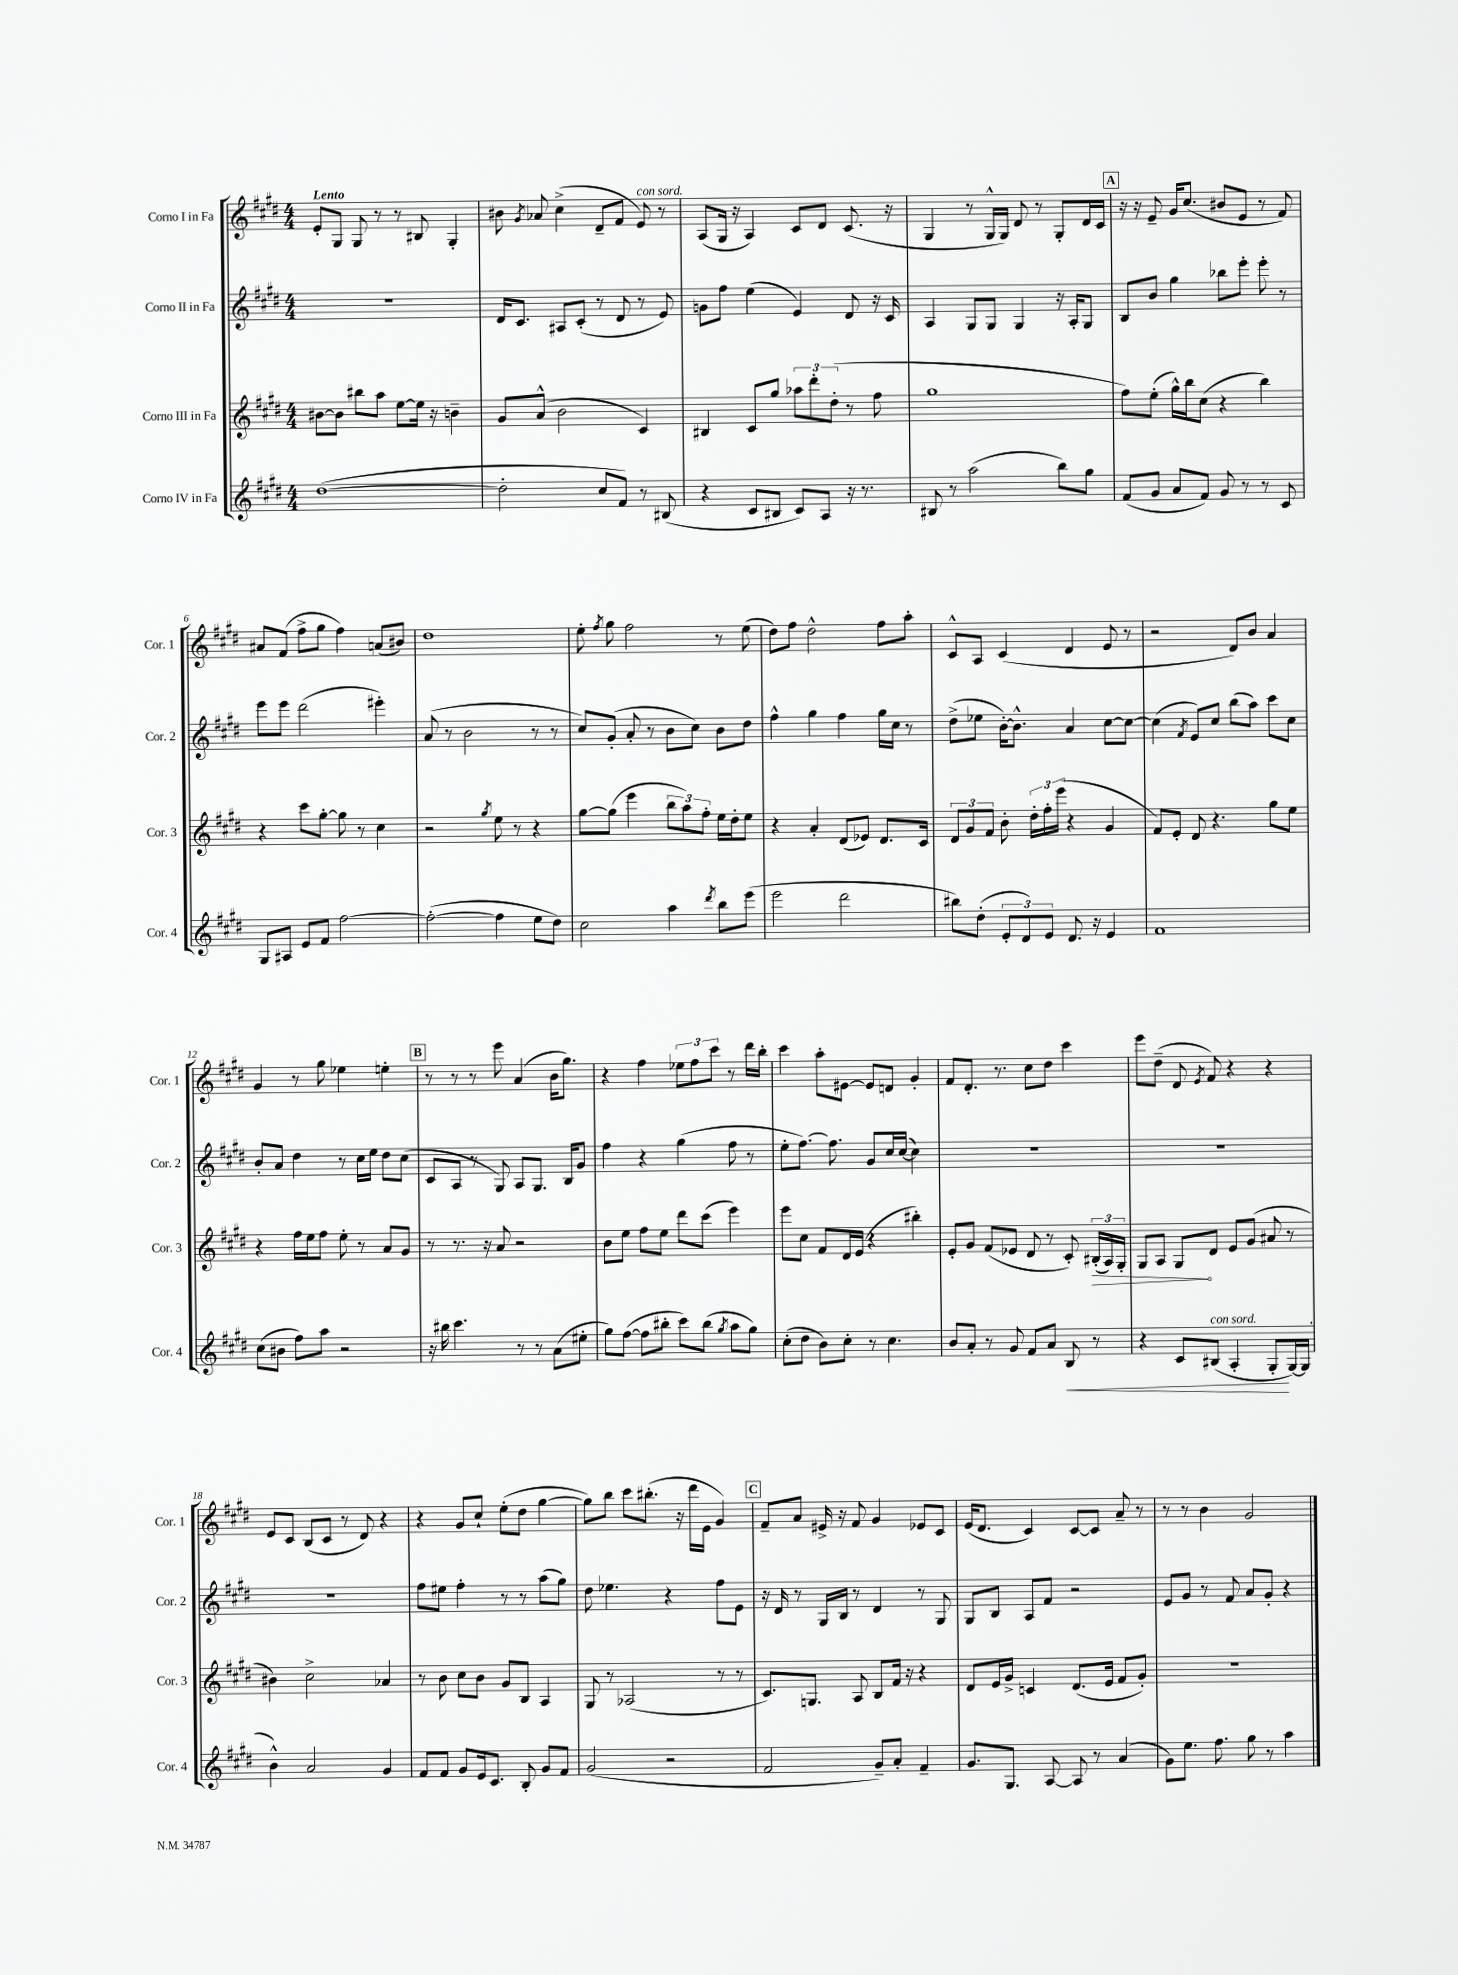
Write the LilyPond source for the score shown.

<<
\new StaffGroup <<
\new Staff = "s0" \with { instrumentName = "Corno I in Fa" shortInstrumentName = "Cor. 1" } {
    \clef treble \key e \major \numericTimeSignature \time 4/4 \tempo "Lento"
    \autoBeamOff e'8[-. gis8] gis8 r8 r8 bis8 gis4-. |
    bis'8 \acciaccatura { gis'8 } aes'8 cis''4->( dis'8[-- fis'8] e'8^\markup { \italic "con sord." }) r8 |
    a8[( gis16] r16 a4) cis'8[ dis'8] cis'8.( r16 |
    gis4 r8 gis16[-^ gis16]) dis'8 r8 gis8[-. dis'16 cis'16] |
    \mark \markup { \box "A" } r16 r16 e'8-- gis'16[ cis''8.]( bis'8[ e'8] r8 fis'8) |
    ais'8[ fis'8]( fis''8[-> gis''8] fis''4) a'8[( bis'8]) |
    dis''1 |
    e''8-. \acciaccatura { fis''8 } gis''8 fis''2 r8 e''8( |
    dis''8[) fis''8] dis''2-^ fis''8[ a''8]-. |
    cis'8[-^ a8] cis'4( dis'4 e'8 r8 |
    r2 dis'8[) b'8] a'4 |
    gis'4 r8 gis''8 ees''4 e''4-. |
    \mark \markup { \box "B" } r8 r8 r8 e'''8 a'4( b'16[ gis''8.]) |
    r4 fis''4 \tuplet 3/2 { ees''8[ fis''8 cis'''8] } r8 dis'''16[ b''16]-. |
    cis'''4 a''8[-. eis'8]~ eis'8[ d'8] gis'4-. |
    fis'8[ dis'8.]-. r8. cis''8[ dis''8] cis'''4 |
    e'''8[ dis''8]--( dis'8 \acciaccatura { e'8 } fis'8) r4 r4 |
    e'8[ cis'8] b8[( cis'8] r8 dis'8) r4 |
    r4 gis'8[ cis''8]-! e''8[-.( dis''8] gis''4~ |
    gis''8[) b''8] cis'''8[ bis''8.]-.( r16 dis'''16[ e'16] gis'4) |
    \mark \markup { \box "C" } fis'8[-- a'8] eis'16-> r16 fis'8 gis'4 ees'8[ cis'8] |
    e'16[( dis'8.] cis'4) cis'8[~ cis'8] a'8-- r8 |
    r8 r8 b'4 gis'2 \bar "|." |
}
\new Staff = "s1" \with { instrumentName = "Corno II in Fa" shortInstrumentName = "Cor. 2" } {
    \clef treble \key e \major \numericTimeSignature \time 4/4
    \autoBeamOff R1 |
    dis'16[ cis'8.] ais8[ cis'8]-.( r8 dis'8 r8 e'8) |
    g'8[ fis''8] e''4( e'4) dis'8 r16 cis'16 |
    a4 gis8[ gis8] gis4 r16 a16[-. gis8] |
    \mark \markup { \box "A" } b8[ b'8] gis''4 bes''8[ e'''8]-. e'''8-. r8 |
    e'''8[ e'''8] dis'''2( eis'''4-.) |
    a'8( r8 b'2 r8 r8 |
    cis''8[) gis'8]-.( a'8-. r8 b'8[ cis''8]) b'8[ dis''8] |
    fis''4-^ gis''4 fis''4 gis''16[ cis''16] r8 |
    dis''8[->( ees''8] b'16[~-.) b'8.]-^ a'4 cis''8[~ cis''8]~ |
    cis''4( \acciaccatura { fis'8 } e'8[) cis''8] b''8[( a''8]) cis'''8[ cis''8] |
    b'8[-. a'8] dis''4 r8 cis''16[ e''16] dis''8[ cis''8]( |
    \mark \markup { \box "B" } cis'8[ a8] r8 gis8) a8[ gis8.] b16[ gis'8] |
    fis''4 r4 gis''4( fis''8 r8 |
    e''8[-. fis''8.]~) fis''8. gis'8[ cis''16 cis''16]~( cis''4) |
    R1 |
    R1 |
    R1 |
    fis''8[ eis''8] fis''4-. r8 r8 a''8[( gis''8]) |
    dis''8 ees''4. r4 fis''8[ e'8] |
    \mark \markup { \box "C" } r16 dis'16 r8 gis16[ b16] r8 dis'4 r8 gis8 |
    gis8[ b8] a8[ fis'8] r2 |
    e'8[ gis'8] r8 fis'8 a'8[ gis'8]-. r4 \bar "|." |
}
\new Staff = "s2" \with { instrumentName = "Corno III in Fa" shortInstrumentName = "Cor. 3" } {
    \clef treble \key e \major \numericTimeSignature \time 4/4
    \autoBeamOff bis'8[~ bis'8] bis''8[ a''8] e''8[~ e''16] r16 b'4-- |
    gis'8[ a'8]-^( b'2 cis'4) |
    bis4 cis'8[ gis''8] \tuplet 3/2 { aes''8[ dis'''8-. dis''8]-.( } r8 fis''8 |
    gis''1 |
    \mark \markup { \box "A" } fis''8[) e''8]-.( gis''16[-^) b''16 cis''8]( r4 b''4) |
    r4 cis'''8[ gis''8]~-. gis''8 r8 cis''4 |
    r2 \acciaccatura { gis''8 } e''8 r8 r4 |
    gis''8[~ gis''8]( e'''4 \tuplet 3/2 { b''8[ a''8) fis''8]-. } e''16[ dis''16-. e''8] |
    r4 a'4-. dis'8[( ees'8]) dis'8.[ cis'16] |
    \tuplet 3/2 { dis'8[ gis'8 fis'8] } b'8-. \tuplet 3/2 { dis''16[-. fis''16-. e'''16]( } r4 gis'4 |
    fis'8[) e'8]-. dis'8 r4. gis''8[ e''8] |
    r4 fis''16[ e''16 fis''8] e''8-. r8 a'8[ gis'8] |
    \mark \markup { \box "B" } r8 r8. r16 a'8 r2 |
    b'8[ e''8] fis''8[ e''8] dis'''8[ cis'''8]( e'''4) |
    e'''8[ cis''8] fis'8[ dis'16 e'16]( r4 bis''4-.) |
    e'8[-. gis'8] fis'8[( ees'8] dis'8 r8 cis'8-.) \tuplet 3/2 { \once \override Hairpin.circled-tip = ##t bis16[-.\>( a16) gis16]-. } |
    gis8[ a8] gis8[\! dis'8] e'8[ gis'8]( ais'8 r8 |
    bis'4) cis''2-> aes'4 |
    r8 b'8 cis''8[ b'8] gis'8[ b8] a4 |
    gis8 r8 aes2( r8 r8 |
    \mark \markup { \box "C" } cis'8.[) g8.] a8 b8[ fis'16] r16 r4 |
    dis'8[ e'16 gis'16]-> c'4 dis'8.[( e'16] fis'8[ gis'8]-.) |
    R1 \bar "|." |
}
\new Staff = "s3" \with { instrumentName = "Corno IV in Fa" shortInstrumentName = "Cor. 4" } {
    \clef treble \key e \major \numericTimeSignature \time 4/4
    \autoBeamOff dis''1~( |
    dis''2-. cis''8[ fis'8]) r8 bis8( |
    r4 cis'8[ bis8] cis'8[) a8] r16 r8. |
    bis8 r8 a''2( b''8[) gis''8] |
    \mark \markup { \box "A" } fis'8[( gis'8] a'8[ fis'8]) gis'8 r8 r8 cis'8 |
    gis8[ ais8] e'8[ fis'8] fis''2~ |
    fis''2~-.( fis''4 e''8[ dis''8]) |
    cis''2 a''4 \acciaccatura { dis'''8 } b''8[ e'''8]( |
    e'''2 dis'''2 |
    bis''8[) dis''8]-.( \tuplet 3/2 { e'8[-. dis'8) e'8] } dis'8. r16 e'4 |
    fis'1 |
    cis''8[( bis'8] fis''8[) a''8] r2 |
    \mark \markup { \box "B" } r16 bis''16 cis'''4. r8 r8 a'8[( eis''8]-. |
    gis''8[) fis''8]~( fis''8[ bis''8]-. cis'''8[) bis''8]( \acciaccatura { gis''8 } a''8[ gis''8]) |
    cis''8[-.( dis''8] b'8[) cis''8]-. r8 cis''4. |
    b'8[ a'8]-. r8 gis'8 fis'8[ a'8] b8\< r8 |
    r4 cis'8[ bis8]^\markup { \italic "con sord." }( a4-. gis8[-.\! gis16~) gis16]( |
    b'4-^) a'2 gis'4 |
    fis'8[ fis'8] gis'8[ e'16 cis'8.] b8-. gis'8[ fis'8] |
    gis'2( r2 |
    \mark \markup { \box "C" } fis'2 gis'8[--) a'8]-. fis'4-- |
    gis'8.[ gis8.] a8~ a8 r8 a'4( |
    gis'8[) e''8.] fis''8. gis''8 r8 a''4 \bar "|." |
}
>>
>>
